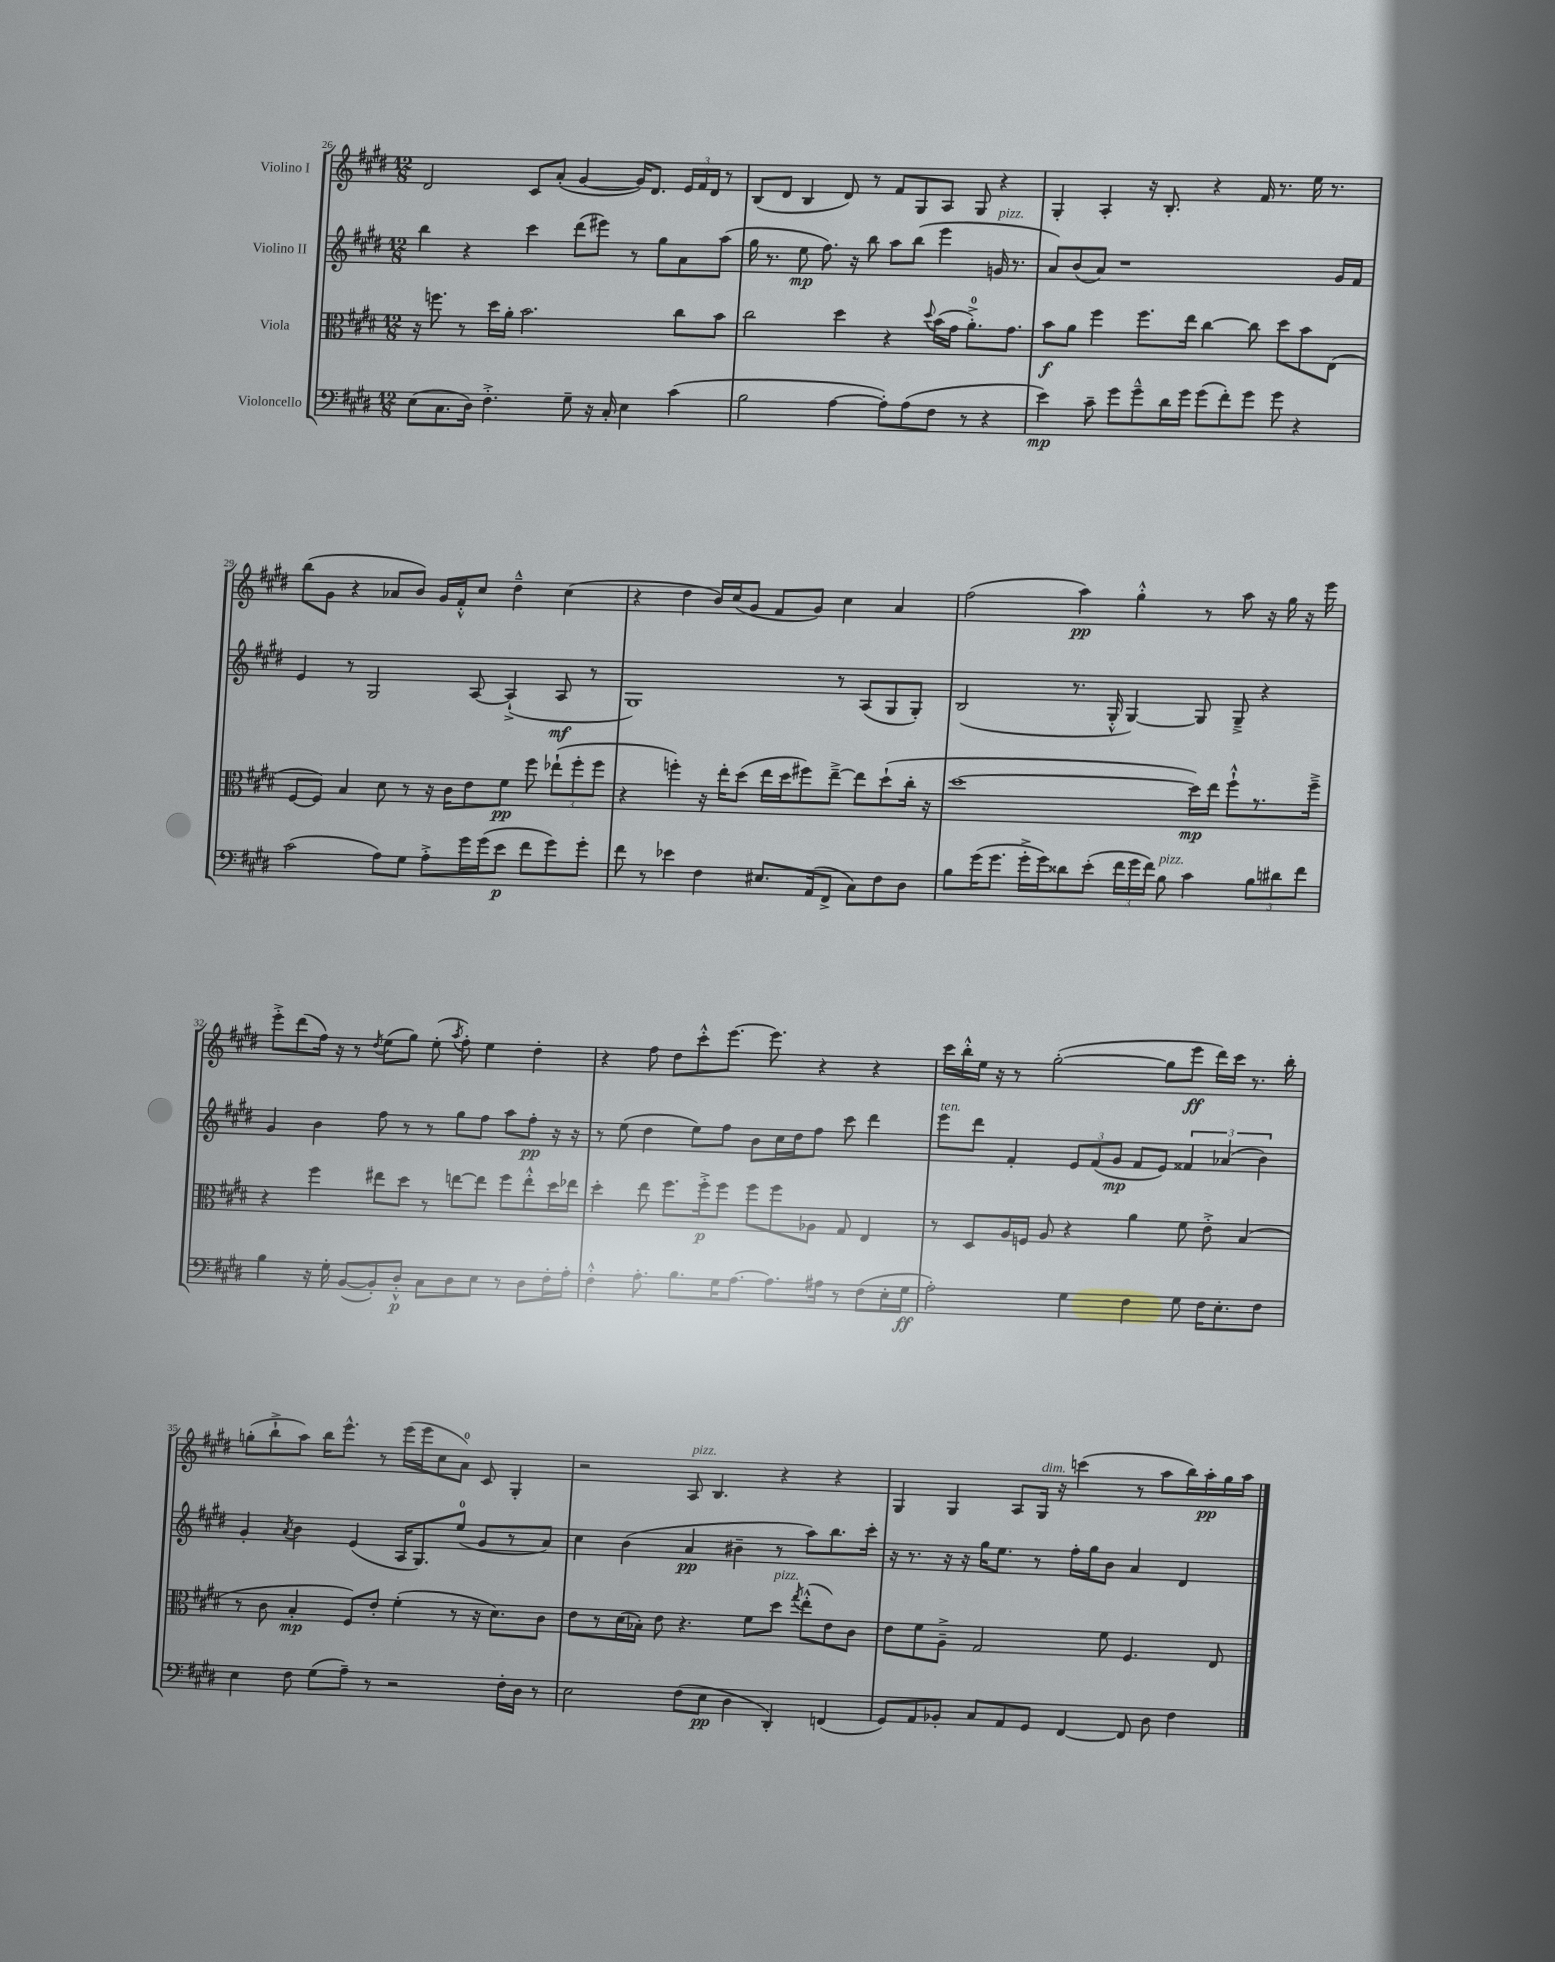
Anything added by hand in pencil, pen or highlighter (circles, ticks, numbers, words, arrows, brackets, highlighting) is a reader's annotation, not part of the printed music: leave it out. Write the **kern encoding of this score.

**kern	**kern	**kern	**kern
*staff4	*staff3	*staff2	*staff1
*clefF4	*clefC3	*clefG2	*clefG2
*k[f#c#g#d#]	*k[f#c#g#d#]	*k[f#c#g#d#]	*k[f#c#g#d#]
*M12/8	*M12/8	*M12/8	*M12/8
(8E	16r	4bb	2d#
.	8.ff	.	.
8.C#	.	.	.
.	8r	4r	.
16D#)	.	.	.
4.F#'^	16dd#	.	.
.	16a'	.	.
.	2.b	4ccc#	8c#
.	.	.	(8a'
8G#~	.	(8ddd#	[4g#
16r	.	8eee#)	.
16C#'	.	.	.
4E	.	8r	16g#])
.	.	.	8.d#
.	.	8gg#	.
(4c#	8cc#	8a	24e
.	.	.	24f#
.	.	.	24d#
.	8b	(8aa	8r
=	=	=	=
2B	2cc#	16gg#	(8B
.	.	8.r	.
.	.	.	8d#
.	.	8ee	4B
.	.	8.ff#)	.
[4A	4dd#	.	8d#)
.	.	16r	.
.	.	8bb	8r
8A'])	4r	8aa	8f#
(8A	.	(8bb	8G#
.	8qqdd#	.	.
8F#	(16b	4eee	8A
.	16g#	.	.
8r	8.a'^)	.	8G#
4r	.	16g	4r
.	8.g#	8.r	.
=	=	=	=
4e)	8b	8a)	4G#'
.	8a	(8b	.
8c#~	4ff#	8a)	4A'
8g#	.	1r	.
8g#~^^	8.ff#	.	16r
.	.	.	8.B'
16d#	.	.	.
16g#	16ee	.	.
(8g#	[4cc#	.	4r
8f#')	.	.	.
8g#	8cc#]	.	16f#
.	.	.	8.r
8g#	8dd#	.	.
4r	8b	.	16ee
.	.	.	8.r
.	(8E	16g#	.
.	.	16f#	.
=	=	=	=
(2c#	[8F#	4e	(8bb
.	8F#])	.	8g#
.	4B	8r	4r
.	.	2G#	.
8A)	8d#	.	8a-
8G#	8r	.	8b)
8A'^	16r	.	16g#
.	16c#	.	16f#'^^
16g#	8e	[8A	8cc#
(16g#	.	.	.
8e	8f#	(4A`^]	4dd#~^^
8f#	8ff#	.	.
8g#)	(12ee-`	8A	(4cc#
.	12ff#'	.	.
8g#'	.	8r	.
.	12ff#	.	.
=	=	=	=
8f#	4r	1G#)	4r
8r	.	.	.
4e-	4ff')	.	4dd#
4F#	16r	.	16b)
.	16ee'	.	(16cc#
.	(8dd#	.	8g#
8.E#	16ee	.	8f#
.	16dd#	.	.
.	8ff#)	.	8g#)
(16AA	.	.	.
8FF#^	[8ee~^	8r	4cc#
8C#)	8ee]	(8A	.
8F#	(8dd#`	8G#	4a
8D#	16cc#'	8G#')	.
.	16r	.	.
=	=	=	=
8B	[1dd#	(2B	(2ff#
(16g#	.	.	.
8.g#	.	.	.
16g#'^	.	.	.
16g#)	.	.	.
8d##	.	8.r	4aa)
(8e'	.	.	.
.	.	16G#'^^	.
24f#	.	[4G#)	4gg#'^^
24g#	.	.	.
24f#)	.	.	.
8B	.	.	.
4c#	16dd#])	8G#]	8r
.	16ee	.	.
.	8ff#`^^	8G#~^	8aa
12B	8.r	4r	16r
.	.	.	16gg#
12d#	.	.	.
.	.	.	16r
12f#	.	.	.
.	16ff#~^	.	16eee
=	=	=	=
4B	4r	4g#	8eee'^
.	.	.	(8ddd#
16r	4ff#	4b	16ff#)
16G#'	.	.	16r
([8BB	.	.	8r
.	.	.	8qdd#
8BB'])	8ee#	8ff#	(8ee
8D#'^^	8dd#	8r	8gg#)
8C#	8r	8r	(8ee'
.	.	.	8qaa
8D#	[8ee	8gg#	8ff#')
8E	8ee]	8ff#	4ee
8r	8ff#	8aa	.
8D#	8ee'^^	8ff#'	4dd#'
16F#'	16dd#	16r	.
16A'	16ee-	16r	.
=	=	=	=
4F#'^^	4dd#'	8r	4r
.	.	(8ee	.
8.A'	8ee	4dd#	8ff#
.	8.ff#	.	8dd#
8.B	.	.	.
.	.	8ee)	8ccc#'^^
.	16ff#'^	.	.
16G#	8ff#	8ff#	[8.eee
[8.A	.	.	.
.	8ff#	8b	.
.	.	.	8.eee]
8.A]	8ff#	16cc#	.
.	.	16dd#	.
.	8A-	8ff#	4r
16A#	.	.	.
8r	8G#	8ccc#	.
(8F#	4E	4ddd#	4r
16E'	.	.	.
16G#	.	.	.
=	=	=	=
2A')	8r	8eee	16ccc#
.	.	.	16bb'^^
.	8D#	8ddd#	16ee
.	.	.	16r
.	16A	4f#'	8r
.	16F	.	.
.	8A	.	([2gg#'
4G#	4r	12e	.
.	.	(12f#	.
.	.	12g#	.
4F#	4a	8f#	.
.	.	8e)	8gg#]
8G#	8f#	6f##	8eee
16F#	8e'^	.	16ddd#)
.	.	(6a-	.
8.E'	.	.	16ccc#
.	(4B	.	8.r
.	.	6b)	.
8F#	.	.	.
.	.	.	16bb'
=	=	=	=
4E	8r	4g#'	(8gg'
.	8c#	.	8bb`^
.	.	8qa	.
8F#	4B'	4b	8aa)
(8G#	.	.	16bb
.	.	.	8.eee^^
8A~)	8F#)	(4e	.
8r	8e'	.	8r
2r	(4f#'	16A	(16eee
.	.	8.G#)	16eee
.	.	.	8cc#
.	8r	(8ee	8a)
.	16r	8g#	8c#
.	8.d#)	.	.
16F#'	.	8r	4G#'
16D#	.	.	.
8r	8c#	8a)	.
=	=	=	=
2E	8e	4cc#	2r
.	8r	.	.
.	(16d#	(4b	.
.	16B-')	.	.
.	8e	.	.
(8F#	4.r	4a	8A
8E	.	.	4.B
4D#	.	4b#~	.
.	8f#	.	.
4DD#')	8dd#	8r	4r
.	8qgg#	.	.
.	(8ee'^^	8aa)	.
(4FF	8e)	8.bb	4r
.	8c#	.	.
.	.	16ccc#'	.
=	=	=	=
8GG#)	8e	16r	4G#
.	.	8.r	.
8AA	8f#	.	.
8BB-'	8A~^	16r	4G#
.	.	16r	.
8C#	2G#	16gg#	.
.	.	8.ee	.
8AA	.	.	8A
8GG#	.	8r	16G#
.	.	.	16r
[4FF#	.	16ff#'	(4ccc
.	.	16gg#	.
.	8f#	8b	.
8FF#]	4.F#	4a	8r
8D#	.	.	8aa
4F#	.	4d#	16bb)
.	.	.	16aa'
.	8E	.	16gg#
.	.	.	16aa
==	==	==	==
*-	*-	*-	*-
